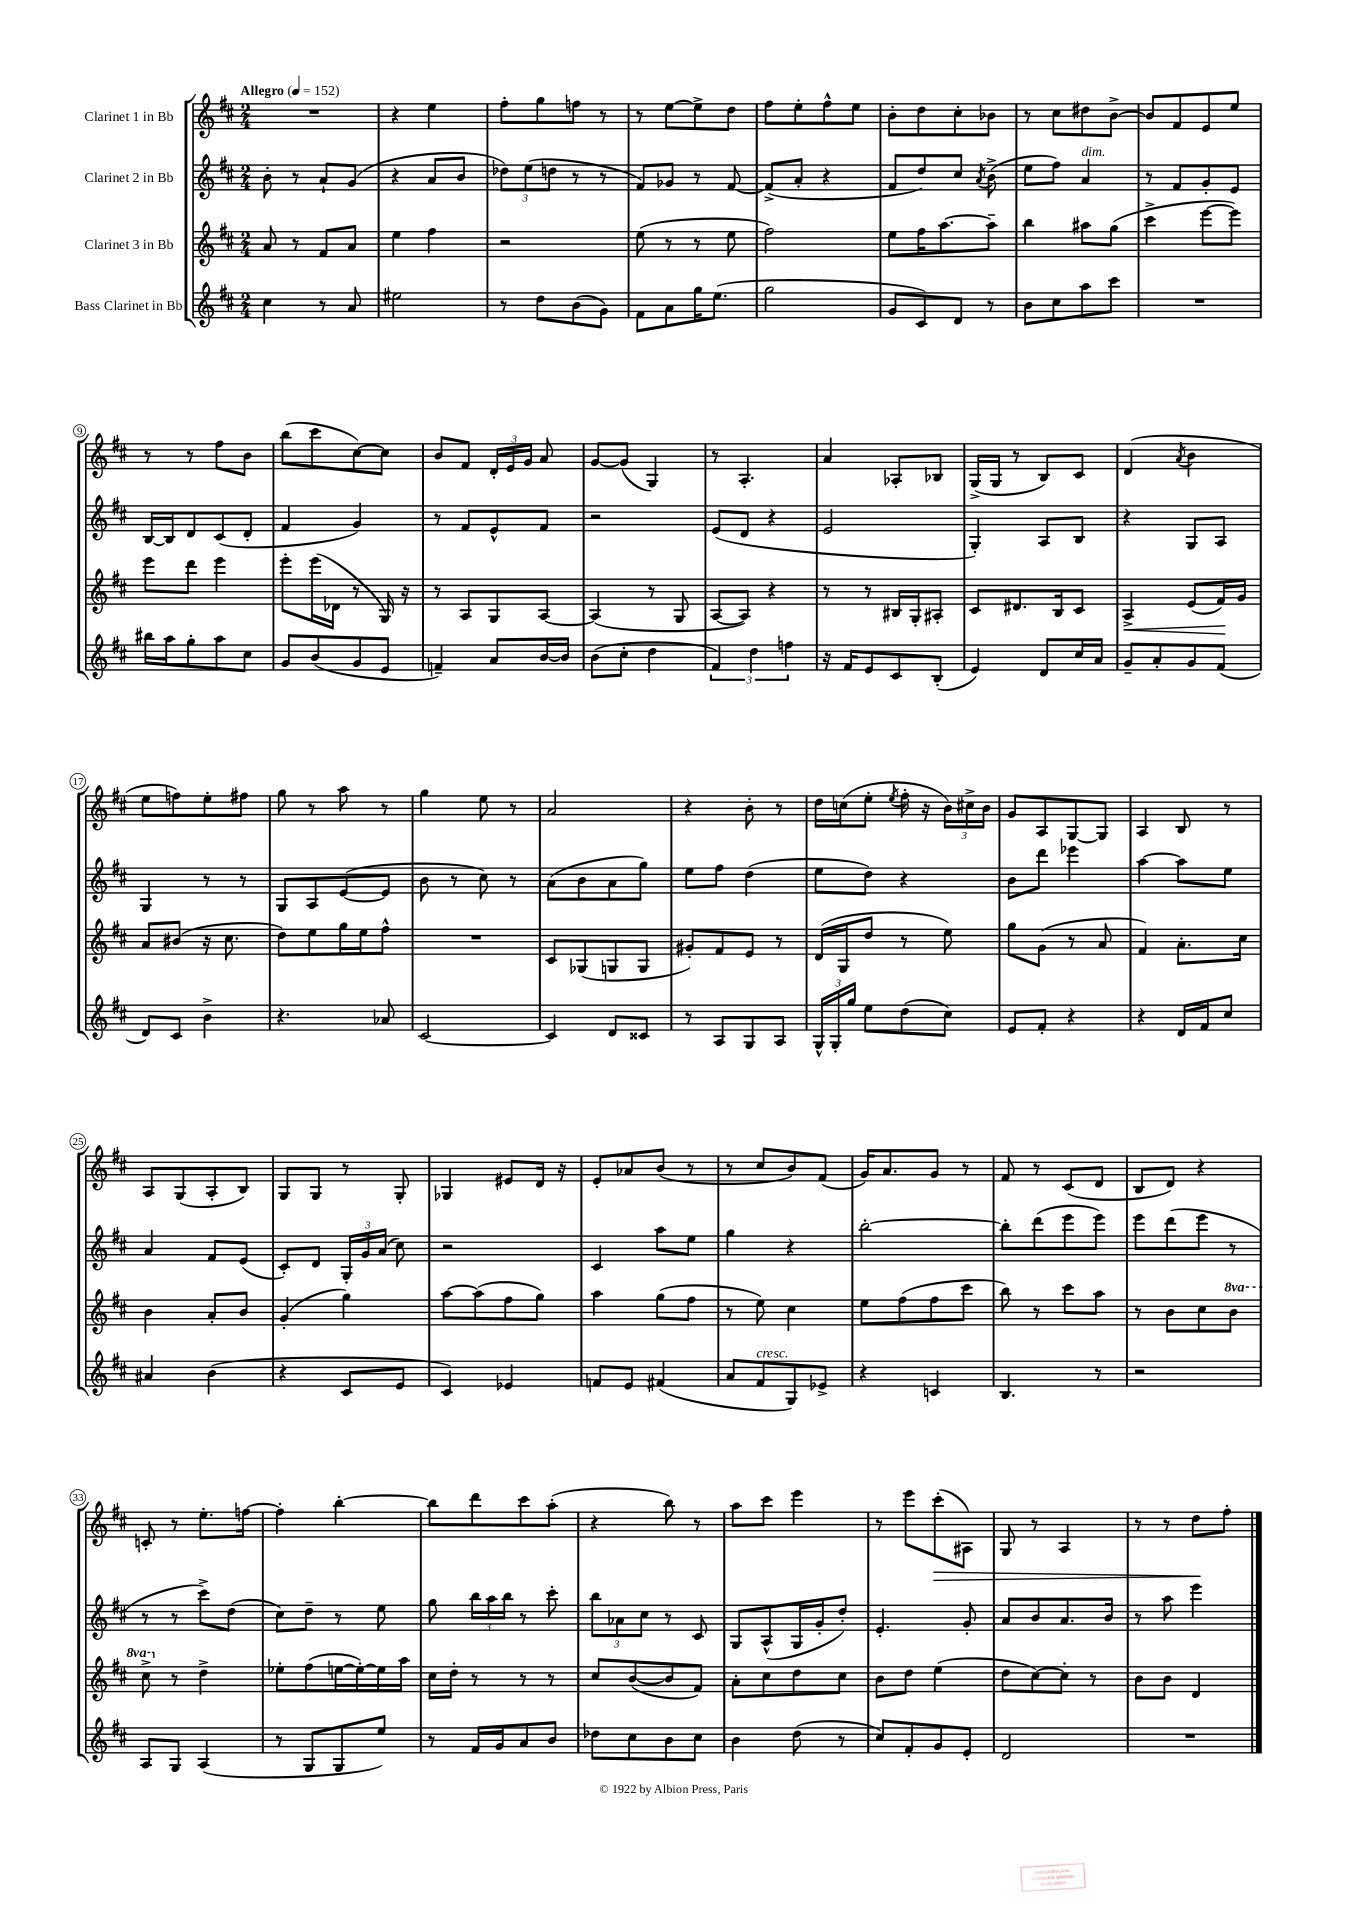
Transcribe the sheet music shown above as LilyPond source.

<<
\new StaffGroup <<
\new Staff = "s0" \with { instrumentName = "Clarinet 1 in Bb" } {
    \clef treble \key d \major \numericTimeSignature \time 2/4 \tempo "Allegro" 4 = 152
    \autoBeamOff R2 |
    r4 e''4 |
    fis''8[-. g''8 f''8] r8 |
    r8 e''8[~ e''8-> d''8] |
    fis''8[ e''8-. fis''8-^ e''8] |
    b'8[-. d''8 cis''8-. bes'8] |
    r8 cis''8[ dis''8 b'8]~-> |
    b'8[ fis'8 e'8 e''8] |
    r8 r8 fis''8[ b'8] |
    b''8[( cis'''8 cis''8~) cis''8] |
    b'8[ fis'8] \tuplet 3/2 { d'16[-. e'16 g'16] } a'8 |
    g'8[~ g'8]( g4) |
    r8 a4.-. |
    a'4 aes8[-. bes8] |
    g16[->( g16] r8 b8[) cis'8] |
    d'4( \acciaccatura { a'8 } b'4 |
    e''8[ f''8) e''8-. fis''8] |
    g''8 r8 a''8 r8 |
    g''4 e''8 r8 |
    a'2 |
    r4 b'8-. r8 |
    d''16[ c''16( e''8]-. \acciaccatura { e''8 } fis''16-. r16 \tuplet 3/2 { b'16[) cis''16-> b'16] } |
    g'8[ a8 g8~ g8] |
    a4 b8 r8 |
    a8[ g8( a8-. b8]) |
    g8[ g8] r8 g8-. |
    ges4 eis'8[ d'16] r16 |
    e'8[-. aes'8 b'8]( r8 |
    r8 cis''8[ b'8) fis'8]( |
    g'16[) a'8. g'8] r8 |
    fis'8 r8 cis'8[( d'8] |
    b8[ d'8]) r4 |
    c'8-. r8 e''8.[-. f''16]~ |
    f''4-. b''4~-. |
    b''8[ d'''8 cis'''8 a''8]-.( |
    r4 b''8) r8 |
    a''8[ cis'''8] e'''4 |
    r8 e'''8[ cis'''8-.\>( ais8]) |
    g8 r8 a4 |
    r8 r8 d''8[\! fis''8]-. \bar "|." |
}
\new Staff = "s1" \with { instrumentName = "Clarinet 2 in Bb" } {
    \clef treble \key d \major \numericTimeSignature \time 2/4
    \autoBeamOff b'8-. r8 a'8[-! g'8]( |
    r4 a'8[ b'8] |
    \tuplet 3/2 { des''8[) e''8( d''8] } r8 r8 |
    fis'8[) ges'8] r8 fis'8~ |
    fis'8[->( a'8]-. r4 |
    fis'8[ d''8) cis''8] \acciaccatura { a'8 } b'8->( |
    e''8[ fis''8]) a'4^\markup { \italic "dim." } |
    r8 fis'8[ g'8-. e'8] |
    b16[~ b16 d'8 cis'8( d'8]-. |
    fis'4 g'4) |
    r8 fis'8[ e'8-^ fis'8] |
    r2 |
    e'8[( d'8] r4 |
    e'2 |
    g4-.) a8[ b8] |
    r4 g8[ a8] |
    g4 r8 r8 |
    g8[ a8 e'8~( e'8] |
    b'8 r8 cis''8) r8 |
    a'8[( b'8 a'8 g''8]) |
    e''8[ fis''8] d''4( |
    e''8[ d''8]) r4 |
    b'8[ d'''8] ees'''4 |
    a''4~ a''8[ e''8] |
    a'4 fis'8[ e'8]( |
    cis'8[-.) d'8] \tuplet 3/2 { g16[-. g'16 a'16]( } cis''8) |
    r2 |
    cis'4 a''8[ e''8] |
    g''4 r4 |
    b''2~-. |
    b''8[-. d'''8( e'''8 e'''8]) |
    e'''8[ d'''8( e'''8] r8 |
    r8 r8 cis'''8[->) d''8]( |
    cis''8[) d''8]-- r8 e''8 |
    g''8 \tuplet 3/2 { b''16[ a''16 b''16] } r8 cis'''8-. |
    \tuplet 3/2 { b''8[ aes'8 cis''8] } r8 cis'8 |
    g8[ a8-^( g16 g'16-. d''8]-.) |
    e'4.-. g'8-. |
    a'8[ b'8 a'8. b'16] |
    r8 a''8 e'''4 \bar "|." |
}
\new Staff = "s2" \with { instrumentName = "Clarinet 3 in Bb" } {
    \clef treble \key d \major \numericTimeSignature \time 2/4 \set Staff.ottavationMarkups = #ottavation-simple-ordinals
    \autoBeamOff a'8 r8 fis'8[ a'8] |
    e''4 fis''4 |
    r2 |
    e''8( r8 r8 e''8 |
    fis''2) |
    e''8[ fis''16 a''8.~ a''8]-- |
    b''4 ais''8[ g''8]( |
    cis'''4-> e'''8[~ e'''8]) |
    e'''8[ d'''8] e'''4 |
    e'''8[-. e'''16( des'16] r8 g16) r16 |
    r8 a8[ g8 a8]~ |
    a4( r8 g8 |
    a8[~ a8]) r4 |
    r8 r8 bis16[ g16-. ais8]-. |
    cis'8[ dis'8. b16 cis'8] |
    a4->\< e'8[( fis'16\!) g'16] |
    a'8[ bis'8]( r16 cis''8. |
    d''8[) e''8 g''16 e''16 fis''8]-^ |
    R2 |
    cis'8[ ges8( g8 g8] |
    gis'8[-.) fis'8 e'8] r8 |
    d'16[( g16 d''8] r8 e''8) |
    g''8[ g'8]( r8 a'8 |
    fis'4) a'8.[-. cis''16] |
    b'4 a'8[-. b'8] |
    g'4-.( g''4) |
    a''8[~ a''8( fis''8 g''8]) |
    a''4 g''8[( fis''8] |
    r8 e''8) cis''4 |
    e''8[ fis''8( fis''8 cis'''8] |
    b''8) r8 cis'''8[ a''8] |
    r8 b'8[ cis''8 \ottava #1 b''8] |
    cis'''8-> \ottava #0 r8 d''4-> |
    ees''8[-. fis''8( e''16~ e''16~-.) e''16 a''16] |
    cis''16[ d''16]-. r8 r8 r8 |
    cis''8[ b'8~( b'8 fis'8]) |
    a'8[-. cis''8 d''8 cis''8] |
    b'8[ d''8] e''4( |
    d''8[ cis''8~) cis''8]-. r8 |
    b'8[ b'8] d'4 \bar "|." |
}
\new Staff = "s3" \with { instrumentName = "Bass Clarinet in Bb" } {
    \clef treble \key d \major \numericTimeSignature \time 2/4
    \autoBeamOff cis''4 r8 a'8 |
    eis''2 |
    r8 d''8[ b'8( g'8]) |
    fis'8[ a'8 g''16 e''8.]( |
    g''2 |
    g'8[ cis'8) d'8] r8 |
    b'8[ cis''8 a''8 cis'''8] |
    R2 |
    bis''16[ a''16 g''8-. a''8 cis''8] |
    g'8[ b'8( g'8 e'8] |
    f'4--) a'8[ b'16~ b'16] |
    b'8[( cis''8]-. d''4 |
    \tuplet 3/2 { fis'4) d''4 f''4 } |
    r16 fis'16[ e'8 cis'8 b8]-.( |
    e'4) d'8[ cis''16 a'16] |
    g'8[-- a'8-. g'8 fis'8]( |
    d'8[) cis'8] b'4-> |
    r4. aes'8 |
    cis'2~ |
    cis'4 d'8[ cisis'8] |
    r8 a8[ g8 a8] |
    \tuplet 3/2 { g16[-^ g16-. g''16] } e''8[ d''8( cis''8]) |
    e'8[ fis'8]-. r4 |
    r4 d'16[ fis'16 cis''8] |
    ais'4 b'4( |
    r4 cis'8[ e'8] |
    cis'4) ees'4 |
    f'8[ e'8] fis'4( |
    a'8[ fis'8^\markup { \italic "cresc." } g8) ees'8]-> |
    r4 c'4 |
    b4. r8 |
    r2 |
    a8[ g8] a4( |
    r8 g8[ g8 e''8]) |
    r8 fis'16[ g'16 a'8 b'8] |
    des''8[ cis''8 b'8 cis''8] |
    b'4 d''8( r8 |
    cis''8[) fis'8-. g'8 e'8]-. |
    d'2 |
    R2 \bar "|." |
}
>>
>>
\layout { \context { \Score \override BarNumber.stencil = #(make-stencil-circler 0.1 0.3 ly:text-interface::print) } }
